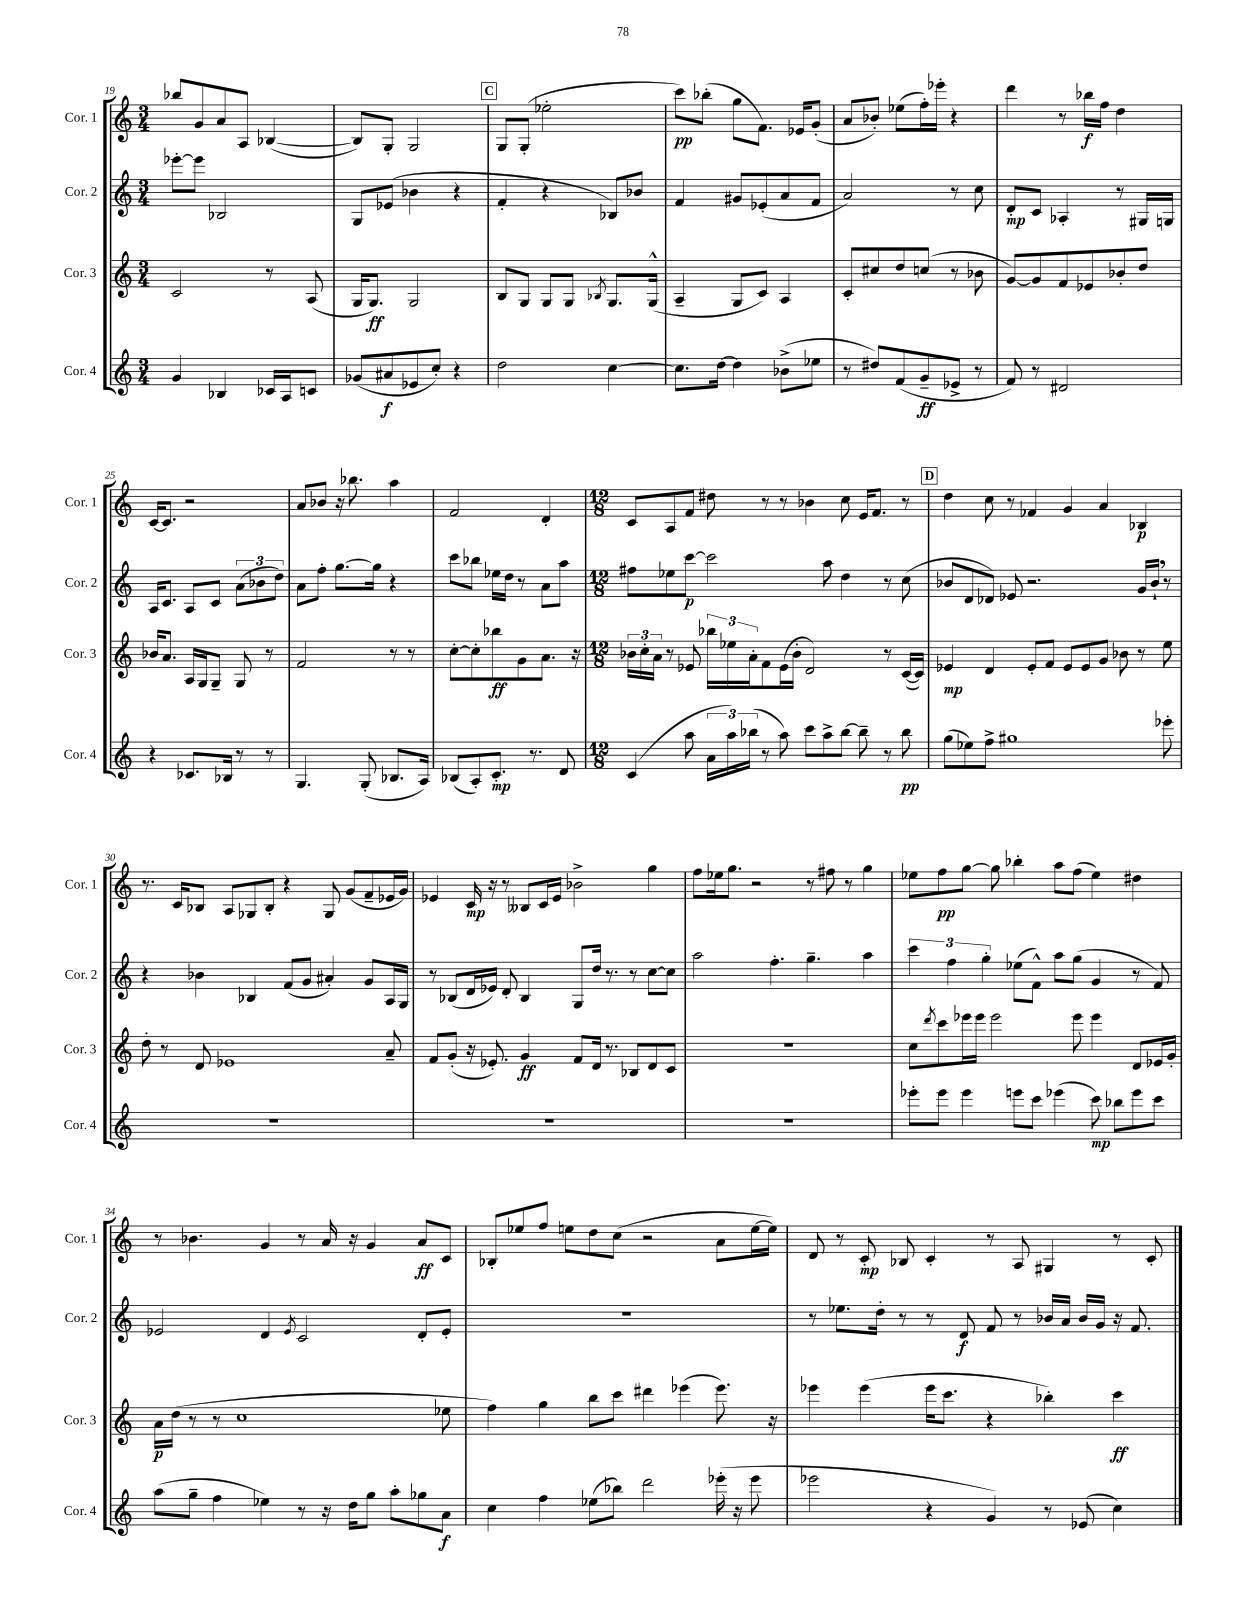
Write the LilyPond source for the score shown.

<<
\new StaffGroup <<
\new Staff = "s0" \with { instrumentName = "Cor. 1" shortInstrumentName = "Cor. 1" } {
    \clef treble \key c \major \numericTimeSignature \time 3/4
    bes''8 g'8 a'8 a8 bes4~( |
    bes8) g8-. g2 |
    \mark \markup { \box "C" } g8 g8-.( ees''2-. |
    c'''8\pp) bes''8-.( g''8 f'8.) ees'16 g'8-.( |
    a'8 bes'8-.) ees''8( f''16-.) ees'''16-. r4 |
    d'''4 r8 bes''16\f f''16 d''4 |
    c'16~ c'8. r2 |
    a'8 bes'8 r16 bes''8. a''4 |
    f'2 d'4-. |
    \numericTimeSignature \time 12/8 c'8 a8 f'8 dis''8 r8 r8 bes'4 c''8 e'16 f'8. r8 |
    \mark \markup { \box "D" } d''4 c''8 r8 fes'4 g'4 a'4 bes4\p |
    r8. c'16 bes8 a8 ges8 bes8-. r4 ges8 g'8( f'8-- ees'16 g'16) |
    ees'4 c'16\mp r16 r8 beses8 c'16 ees'16 bes'2-> g''4 |
    f''8 ees''16 g''8. r2 r8 fis''8 r8 g''4 |
    ees''8 f''8\pp g''8~ g''8 bes''4-. a''8 f''8( ees''4) dis''4 |
    r8 bes'4. g'4 r8 a'16 r16 g'4 a'8\ff c'8 |
    bes8-. ees''8 f''8 e''8 d''8 c''8( r2 a'8 e''16~ e''16) |
    d'8 r8 c'8-.\mp bes8 c'4-. r8 a8 gis4 r8 c'8-. \bar "|." |
}
\new Staff = "s1" \with { instrumentName = "Cor. 2" shortInstrumentName = "Cor. 2" } {
    \clef treble \key c \major \numericTimeSignature \time 3/4
    ees'''8~-. ees'''8 bes2 |
    g8 ees'8( bes'4 r4 |
    \mark \markup { \box "C" } f'4-. r4 bes8) bes'8 |
    f'4 gis'8 ees'8-.( a'8 f'8 |
    a'2) r8 c''8 |
    d'8-.\mp c'8 aes4-. r8 gis16 g16 |
    a16 c'8. a8 c'8 \tuplet 3/2 { a'8( bes'8 d''8) } |
    a'8 f''8-. g''8.~ g''16 r4 |
    c'''8 bes''8 ees''16 d''16 r8 a'8 a''8 |
    \numericTimeSignature \time 12/8 fis''8 ees''8 c'''8~\p c'''2 a''8 d''4 r8 c''8( |
    \mark \markup { \box "D" } bes'8 d'8 des'8) ees'8 r2. g'16 bes'16-! \breathe r8 |
    r4 bes'4 bes4 f'8( g'8 ais'4-.) g'8 a16 g16 |
    r8 bes8( d'16 ees'16) d'8-. bes4 g8 d''16 r8. r8 c''8~ c''8 |
    a''2 f''4.-. g''4.-- a''4 |
    \tuplet 3/2 { c'''4 f''4 g''4-. } ees''8( f'8-^) a''8 g''8( g'4 r8 f'8) |
    ees'2 d'4 \acciaccatura { ees'8 } c'2 d'8-. ees'8-. |
    R1. |
    r8 ees''8. d''16-. r8 r8 d'8\f f'8 r8 bes'16 a'16 bes'16 g'16 r16 f'8. \bar "|." |
}
\new Staff = "s2" \with { instrumentName = "Cor. 3" shortInstrumentName = "Cor. 3" } {
    \clef treble \key c \major \numericTimeSignature \time 3/4
    c'2 r8 a8( |
    g16 g8.\ff) g2 |
    \mark \markup { \box "C" } b8 g8 g8 g8 \acciaccatura { bes8 } g8. g16-^( |
    a4-- g8 c'8) a4 |
    c'8-. cis''8 d''8 c''8( r8 bes'8 |
    g'8~) g'8 f'8 ees'8 bes'8-. d''8 |
    bes'16 a'8. a16 g16 g8-- g8 r8 |
    f'2 r8 r8 |
    c''8~-. c''8-. bes''8\ff g'8 a'8. r16 |
    \numericTimeSignature \time 12/8 \tuplet 3/2 { bes'16 c''16-. a'16 } r8 ees'8 \tuplet 3/2 { bes''16 ees''16 a'16-. } f'8 ees'16( bes'16-. d'2) r8 c'16~( c'16) |
    \mark \markup { \box "D" } ees'4\mp d'4 ees'8-. f'8 ees'8 ees'8 g'8 bes'8 r8 e''8 |
    d''8-. r8 d'8 ees'1 a'8-- |
    f'8 g'8-.( r16 ees'8.-.) g'4\ff f'8 d'16 r8. bes8 d'8 c'8 |
    R1. |
    c''8 \acciaccatura { d'''8 } c'''8 ees'''16 ees'''16 ees'''2 ees'''8 ees'''4 d'8 ees'16 g'16-. |
    a'16\p d''16( r8 r8 c''1 ees''8 |
    f''4) g''4 b''8 c'''8 dis'''4 ees'''4( ees'''8.) r16 |
    ees'''4 ees'''4( ees'''16 c'''8. r4 bes''4-.) c'''4\ff \bar "|." |
}
\new Staff = "s3" \with { instrumentName = "Cor. 4" shortInstrumentName = "Cor. 4" } {
    \clef treble \key c \major \numericTimeSignature \time 3/4
    g'4 bes4 ces'16 a16 c'8 |
    ges'8( ais'8\f ees'8 c''8-.) r4 |
    \mark \markup { \box "C" } d''2 c''4~ |
    c''8. d''16~ d''4 bes'8->( ees''8 |
    r8 dis''8) f'8( g'8--\ff ees'8-> r8 |
    f'8) r8 dis'2 |
    r4 ces'8. bes16 r8 r8 |
    g4. g8-.( bes8. a16) |
    bes8( a8-.) c'8.-.\mp r8. d'8 |
    \numericTimeSignature \time 12/8 c'4( a''8 \tuplet 3/2 { a'16 a''16) bes''16( } r8 a''8) c'''8 a''8-> bes''8~ bes''8-- r8 bes''8\pp |
    \mark \markup { \box "D" } g''8( ees''8) f''8-> gis''1 ees'''8-. |
    R1. |
    R1. |
    R1. |
    ees'''8-. ees'''8 ees'''4 e'''8 c'''8 ees'''4( c'''8\mp) bes''8 ees'''8 c'''8 |
    a''8( g''8-- f''4 ees''4) r8 r16 d''16 g''8 a''8-. ges''8 a'8\f |
    c''4 f''4 ees''8( bes''8) d'''2 ees'''16-.( r16 ees'''8 |
    ees'''2 r4 g'4) r8 ees'8( c''4) \bar "|." |
}
>>
>>
\layout { \context { \Score currentBarNumber = #19 } }
